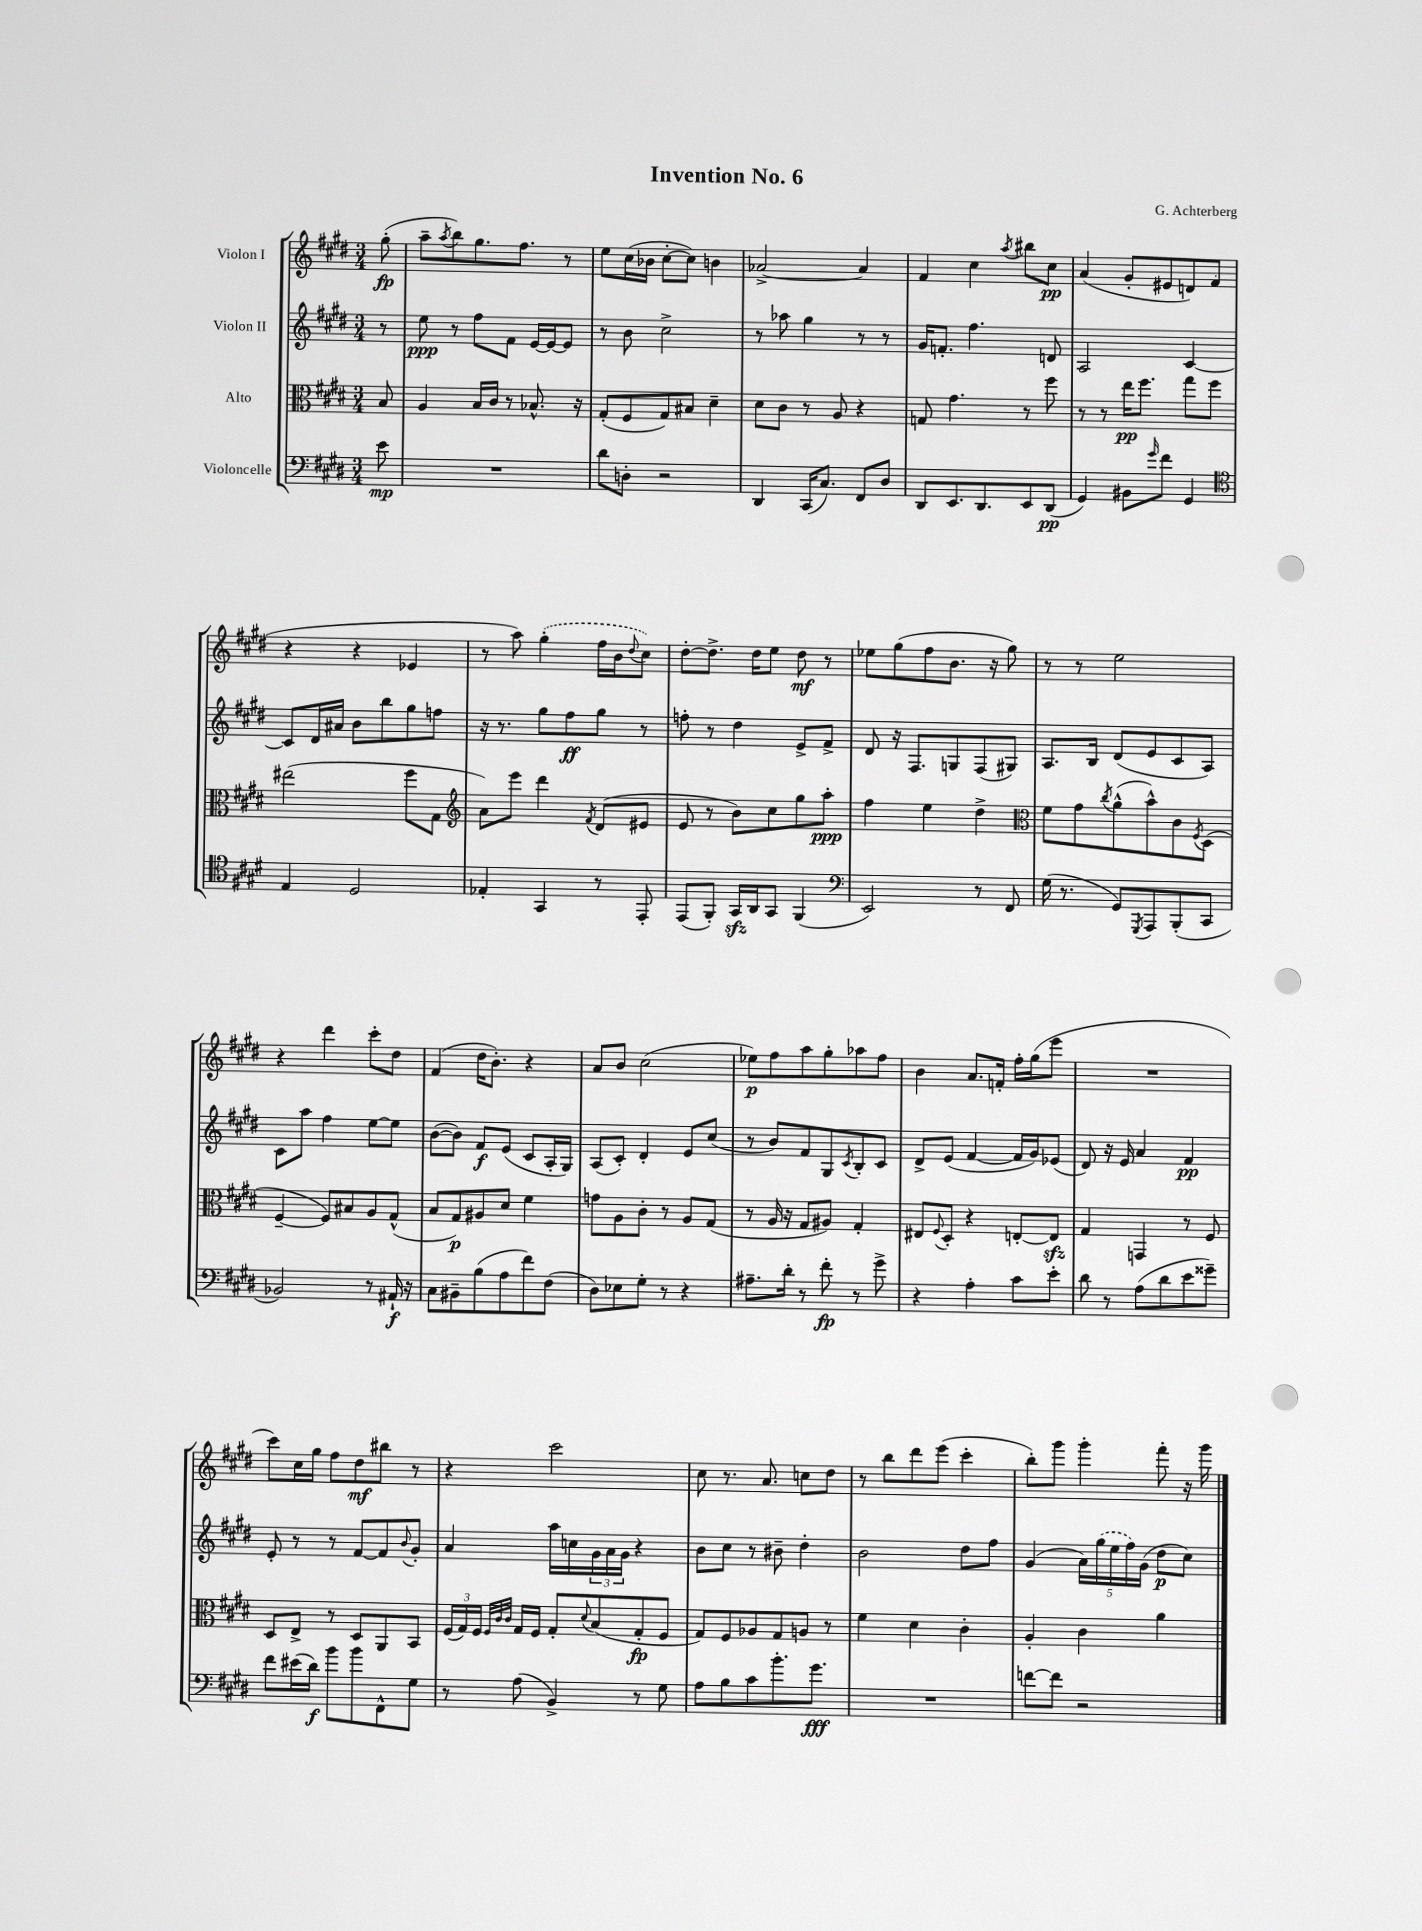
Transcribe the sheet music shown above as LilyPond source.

\header { title = "Invention No. 6" composer = "G. Achterberg" }
<<
\new StaffGroup <<
\new Staff = "s0" \with { instrumentName = "Violon I" } {
    \clef treble \key e \major \numericTimeSignature \time 3/4 \partial 8
    gis''8-.\fp( |
    a''8-- \acciaccatura { a''8 } b''8) gis''8. fis''8. r8 |
    e''8 cis''16( bes'16 cis''8~-. cis''8) b'4 |
    aes'2~-> aes'4 |
    fis'4 cis''4 \acciaccatura { a''8 } bis''8 cis''8\pp |
    a'4( gis'8-. eis'8 d'8) fis'8( |
    r4 r4 ees'4 |
    r8 a''8) \once \slurDashed gis''4-.( fis''16 b'16 \appoggiatura { dis''8 } cis''8) |
    dis''8~-. dis''8.-> dis''16 e''8 dis''8\mf r8 |
    ees''8 gis''8( fis''8 b'8. r16 gis''8) |
    r8 r8 e''2 |
    r4 dis'''4 cis'''8-. dis''8 |
    fis'4( dis''16 b'8.-.) r4 |
    a'8 b'8 cis''2( |
    ees''8\p) fis''8 a''8 gis''8-. aes''8 fis''8 |
    b'4 a'8. f'16-. fis''16-. gis''16( e'''8 |
    R2. |
    cis'''8) cis''16 gis''16 fis''8 dis''8\mf bis''8 r8 |
    r4 cis'''2 |
    cis''8 r8. a'8. c''8 dis''8 |
    r8 b''8 dis'''8 e'''8( cis'''4-. |
    b''8-.) gis'''8 gis'''4-. fis'''8-. r16 gis'''16 \bar "|." |
}
\new Staff = "s1" \with { instrumentName = "Violon II" } {
    \clef treble \key e \major \numericTimeSignature \time 3/4 \partial 8
    r8 |
    e''8\ppp r8 fis''8 fis'8 e'16~ e'16~ e'8 |
    r8 b'8 cis''2-> |
    r8 aes''8 gis''4 r8 r8 |
    gis'16 f'8.-. fis''4. d'8 |
    a2 cis'4~ |
    cis'8 dis'16 ais'16 b'8 b''8 gis''8 f''8 |
    r16 r8. gis''8 fis''8\ff gis''8 r8 |
    f''8-. r8 dis''4 e'8-> fis'8-> |
    dis'8 r16 fis8. g8 fis8( gis8) |
    a8. b16 dis'8( e'8 cis'8 a8) |
    cis'8 a''8 fis''4 e''8~ e''8 |
    b'8~( b'8) fis'8\f e'8( cis'8 a16-. gis16) |
    a8( cis'8-.) dis'4-. e'8 cis''8( |
    r8 b'8) fis'8 gis8 \acciaccatura { cis'8 } b8-. cis'8 |
    dis'8-> e'8( fis'4~ fis'16 gis'16) ees'8( |
    dis'8) r16 e'16 a'4 fis'4\pp |
    e'8-. r8 r8 fis'8~ fis'8 \appoggiatura { b'8 } gis'8-. |
    a'4 a''16 c''16 \tuplet 3/2 { gis'16 a'16 gis'16 } r4 |
    b'8 cis''8 r8 bis'8-- dis''4-. |
    b'2 dis''8 fis''8 |
    gis'4( \tuplet 5/4 { a'16) \once \slurDashed gis''16( e''16 fis''16) gis'16( } dis''8\p cis''8) \bar "|." |
}
\new Staff = "s2" \with { instrumentName = "Alto" } {
    \clef alto \key e \major \numericTimeSignature \time 3/4 \partial 8
    b8 |
    a4 b16 cis'16 r8 bes8.-^ r16 |
    gis8-.( fis8 gis8) bis8 dis'4-- |
    dis'8 cis'8 r8 a8 r4 |
    g8 gis'4. r8 fis''8 |
    r8 r8 e''16\pp fis''8. gis''8 fis''8 |
    eis''2( fis''8 gis8 |
    \clef treble a'8) e'''8 dis'''4 \acciaccatura { fis'8 } dis'8( eis'8 |
    e'8 r8 b'8) cis''8 gis''8 a''8-.\ppp |
    fis''4 e''4 dis''4-> |
    \clef alto fis'8 gis'8 \acciaccatura { cis''8 } a'8-^( b'8-^) cis'8 \acciaccatura { fis8 } dis8( |
    fis4~-- fis8) bis8 a8 gis8-^( |
    b8 gis8\p) ais8 dis'8 fis'4 |
    g'8 a8 cis'8-. r8 a8 gis8( |
    r8 a16 r16 gis8 ais8) gis4-. |
    eis8 \appoggiatura { fis8 } dis8-. r4 e8~-. e8\sfz |
    gis4 g,4 r8 fis8 |
    dis8 e8-> r8 dis8 a,8 b,8 |
    \tuplet 3/2 { fis16( gis16) fis16 } \grace { fis32 cis'32 cis'32 } gis16 fis16 gis8-. \appoggiatura { dis'8 } b8( gis8-.\fp fis8 |
    gis8) fis8 aes8 gis8 a8 r8 |
    fis'4 dis'4 cis'4-. |
    a4-. cis'4 a'4 \bar "|." |
}
\new Staff = "s3" \with { instrumentName = "Violoncelle" } {
    \clef bass \key e \major \numericTimeSignature \time 3/4 \partial 8
    e'8\mp |
    R2. |
    dis'8 d8-. r2 |
    dis,4 cis,16( cis8.) fis,8 dis8 |
    dis,8 e,8. dis,8. e,8 dis,8\pp( |
    gis,4) bis,8 \grace { gis'16 } fis'8 gis,4 |
    \clef tenor e4 dis2 |
    ees4-. gis,4 r8 e,8-. |
    e,8( fis,8-.) gis,16\sfz a,16 gis,8 fis,4( |
    \clef bass e,2) r8 fis,8 |
    gis16( r8. gis,8) \acciaccatura { gis,,8 } a,,8 b,,8-.( cis,8 |
    bes,2) r8 ais,16-!\f r16 |
    cis8 bis,8-- b8( a8 fis'8) fis8( |
    dis8) ees8 gis8-. r8 r4 |
    ais8.-- dis'16-. r8 fis'8-.\fp r8 gis'8-> |
    r4 a4-. cis'8 e'8-. |
    dis'8 r8 a8( dis'8 e'8 gisis'8--) |
    fis'8 eis'16( dis'16\f) b'8 b'8 fis,8-^ gis8 |
    r8 a8( b,4->) r8 gis8 |
    a8 b8 cis'8 b'8.-. gis'8.\fff |
    R2. |
    f'8~ f'8 r2 \bar "|." |
}
>>
>>
\layout { \context { \Score \remove "Bar_number_engraver" } }
